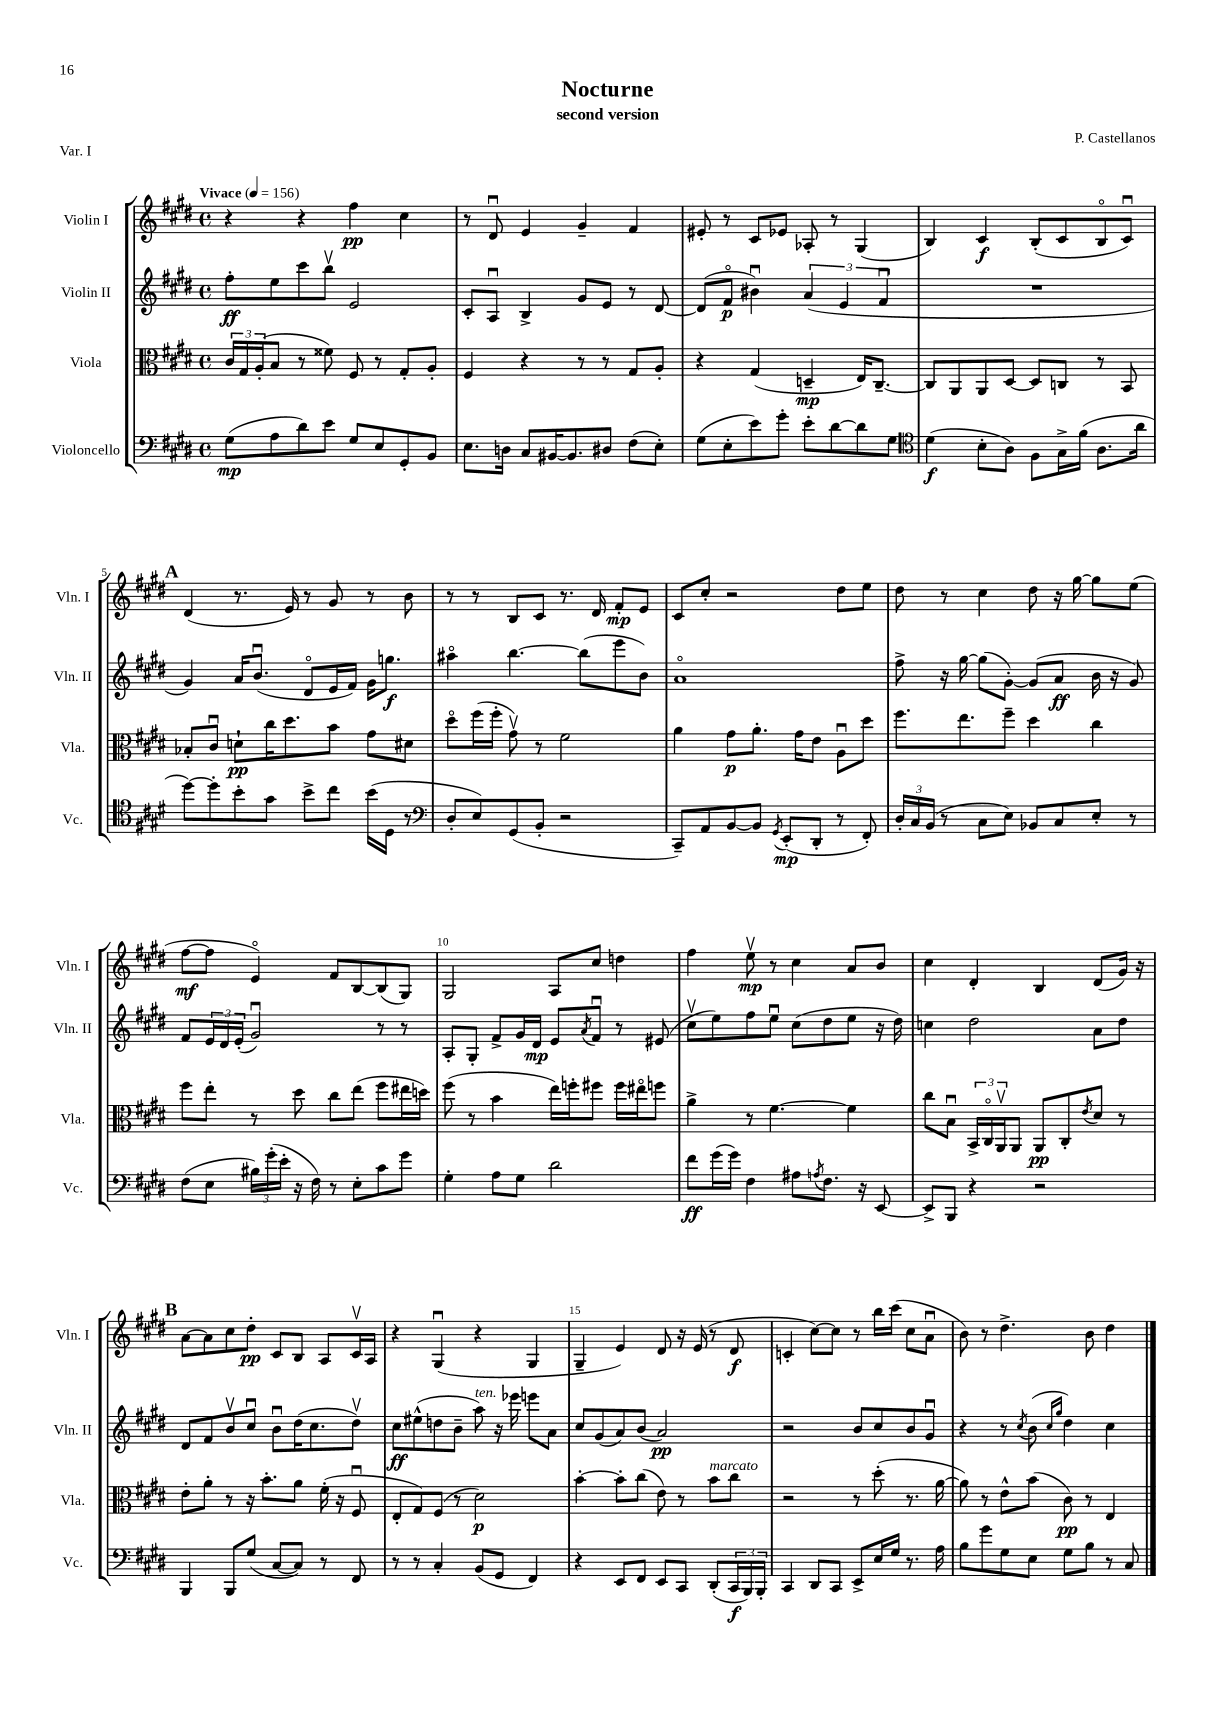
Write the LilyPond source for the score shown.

\header { title = "Nocturne" composer = "P. Castellanos" subtitle = "second version" piece = "Var. I" }
<<
\new StaffGroup <<
\new Staff = "s0" \with { instrumentName = "Violin I" shortInstrumentName = "Vln. I" } {
    \clef treble \key e \major \defaultTimeSignature \time 4/4 \tempo "Vivace" 4 = 156
    r4 r4 fis''4\pp cis''4 |
    r8 dis'8\downbow e'4 gis'4-- fis'4 |
    eis'8-. r8 cis'8 ees'8 aes8-. r8 gis4( |
    b4) cis'4\f b8-.( cis'8 b8\flageolet cis'8\downbow) |
    \mark \markup { \bold "A" } dis'4( r8. e'16) r8 gis'8 r8 b'8 |
    r8 r8 b8 cis'8 r8. dis'16 fis'8-.\mp e'8 |
    cis'8 cis''8-. r2 dis''8 e''8 |
    dis''8 r8 cis''4 dis''8 r16 gis''16~ gis''8 e''8( |
    fis''8~\mf fis''8 e'4\flageolet) fis'8 b8~ b8( gis8) |
    gis2 a8 cis''8 d''4 |
    fis''4 e''8\upbow\mp r8 cis''4 a'8 b'8 |
    cis''4 dis'4-. b4 dis'8( gis'16) r16 |
    \mark \markup { \bold "B" } a'8~ a'8 cis''8 dis''8-.\pp cis'8 b8 a8 cis'16\upbow a16 |
    r4 gis4\downbow( r4 gis4 |
    gis4-- e'4) dis'8 r16 e'16( r8 dis'8\f |
    c'4-. cis''8~) cis''8 r8 b''16 cis'''16( cis''8 a'8\downbow |
    b'8) r8 dis''4.-> b'8 dis''4 \bar "|." |
}
\new Staff = "s1" \with { instrumentName = "Violin II" shortInstrumentName = "Vln. II" } {
    \clef treble \key e \major \defaultTimeSignature \time 4/4
    fis''8-.\ff e''8 cis'''8 b''8\upbow e'2 |
    cis'8-. a8\downbow b4-> gis'8 e'8 r8 dis'8~ |
    dis'8( fis'8\flageolet\p bis'4\downbow) \tuplet 3/2 { a'4( e'4 fis'4\downbow } |
    R1 |
    \mark \markup { \bold "A" } gis'4) a'16 b'8.\downbow( dis'8\flageolet e'16 fis'16) gis'16 g''8.\f |
    ais''4\flageolet b''4.~ b''8( e'''8 b'8) |
    a'1\flageolet |
    fis''8-> r16 gis''16~ gis''8( gis'8~-.) gis'8( a'8\ff b'16 r16 gis'8) |
    fis'8 \tuplet 3/2 { e'16 dis'16 e'16-.( } gis'2\downbow) r8 r8 |
    a8-. gis8-. fis'8-> gis'16 dis'16\mp e'8 \acciaccatura { a'8 } fis'8\downbow r8 eis'8( |
    cis''8\upbow e''8) fis''8 e''8\downbow cis''8( dis''8 e''8 r16 dis''16) |
    c''4 dis''2 a'8 dis''8 |
    \mark \markup { \bold "B" } dis'8 fis'8 b'8\upbow cis''8\downbow b'8\downbow dis''16( cis''8. dis''8\upbow) |
    cis''8\ff eis''8-^( d''8 b'8-- a''8^\markup { \italic "ten." }) r16 ees'''16 e'''8 a'8 |
    cis''8 gis'8( a'8) b'8( a'2\pp) |
    r2 b'8 cis''8 b'8 gis'8\downbow |
    r4 r8 \acciaccatura { cis''8 } b'8( \grace { cis''16 gis''16 } dis''4) cis''4 \bar "|." |
}
\new Staff = "s2" \with { instrumentName = "Viola" shortInstrumentName = "Vla." } {
    \clef alto \key e \major \defaultTimeSignature \time 4/4
    \tuplet 3/2 { cis'16 gis16 a16-.( } b8 r8 fisis'8) fis8 r8 gis8-. a8-. |
    fis4 r4 r8 r8 gis8 a8-. |
    r4 gis4( d4--\mp e16) cis8.~-- |
    cis8 a,8 a,8 dis8~ dis8 c8 r8 b,8 |
    \mark \markup { \bold "A" } bes8-. cis'8\downbow d'8-!\pp cis''16 dis''8. b'8 gis'8 dis'8 |
    dis''8\flageolet fis''16( fis''16-. gis'8\upbow) r8 fis'2 |
    a'4 gis'8\p a'8.-. gis'16 e'8 a8\downbow dis''8 |
    fis''8. e''8. fis''8-- dis''4 cis''4 |
    fis''8 e''8-. r8 dis''8 cis''8 e''8( fis''8 eis''16 d''16) |
    fis''8( r8 b'4 e''16) f''16-. fis''8 fis''16 eis''16\flageolet f''8 |
    a'4-> r8 fis'4.~ fis'4 |
    cis''8 b8\downbow \tuplet 3/2 { b,16-> cis16\flageolet a,16\upbow } a,8 a,8\pp cis8-. \acciaccatura { e'8 } dis'8 r8 |
    \mark \markup { \bold "B" } e'8-. a'8-. r8 r16 b'8.-. a'8 fis'16-.( r16 fis8\downbow |
    e8-. gis8) fis8( r8 dis'2\p) |
    b'4~-. b'8-. cis''8( e'8) r8 b'8^\markup { \italic "marcato" } cis''8 |
    r2 r8 dis''8-.( r8. a'16~ |
    a'8) r8 e'8-^ b'8( cis'8\pp) r8 e4 \bar "|." |
}
\new Staff = "s3" \with { instrumentName = "Violoncello" shortInstrumentName = "Vc." } {
    \clef bass \key e \major \defaultTimeSignature \time 4/4
    gis8\mp( a8 dis'8) e'8 gis8 e8 gis,8-. b,8 |
    e8. d16 cis8 bis,16~ bis,8. dis8 fis8( e8-.) |
    gis8( e8-. e'8) gis'8-. e'8-. dis'8~ dis'8 gis8 |
    \clef tenor dis'4\f( b8-. a8) fis8 gis16-> fis'16( a8. a'16 |
    \mark \markup { \bold "A" } dis''8~) dis''8-. b'8-. gis'8 b'8-> cis''8 b'16( dis16 r8 |
    \clef bass dis8-. e8) gis,8( b,8-. r2 |
    cis,8--) a,8 b,8~ b,8 \acciaccatura { gis,8 } e,8-.\mp( dis,8-. r8 fis,8-.) |
    \tuplet 3/2 { dis16-. cis16 b,16( } r8 cis8 e8) bes,8 cis8 e8-. r8 |
    fis8( e8 \tuplet 3/2 { bis16) gis'16-.( e'16-. } r16 fis16) r8 e8-. cis'8 gis'8 |
    gis4-. a8 gis8 dis'2 |
    fis'8\ff gis'16( gis'16) fis4 ais8 \acciaccatura { a8 } fis8. r16 e,8~ |
    e,8-> b,,8 r4 r2 |
    \mark \markup { \bold "B" } b,,4 b,,8 gis8( cis8~ cis8) r8 fis,8 |
    r8 r8 cis4-. b,8( gis,8 fis,4) |
    r4 e,8 fis,8 e,8 cis,8 dis,8-.( \tuplet 3/2 { cis,16\f b,,16) b,,16-. } |
    cis,4 dis,8 cis,8 e,8-> e16 gis16 r8. a16 |
    b8 gis'8 gis8 e8 gis8 b8 r8 cis8 \bar "|." |
}
>>
>>
\layout { \context { \Score \override BarNumber.break-visibility = ##(#f #t #t) barNumberVisibility = #(every-nth-bar-number-visible 5) } }
